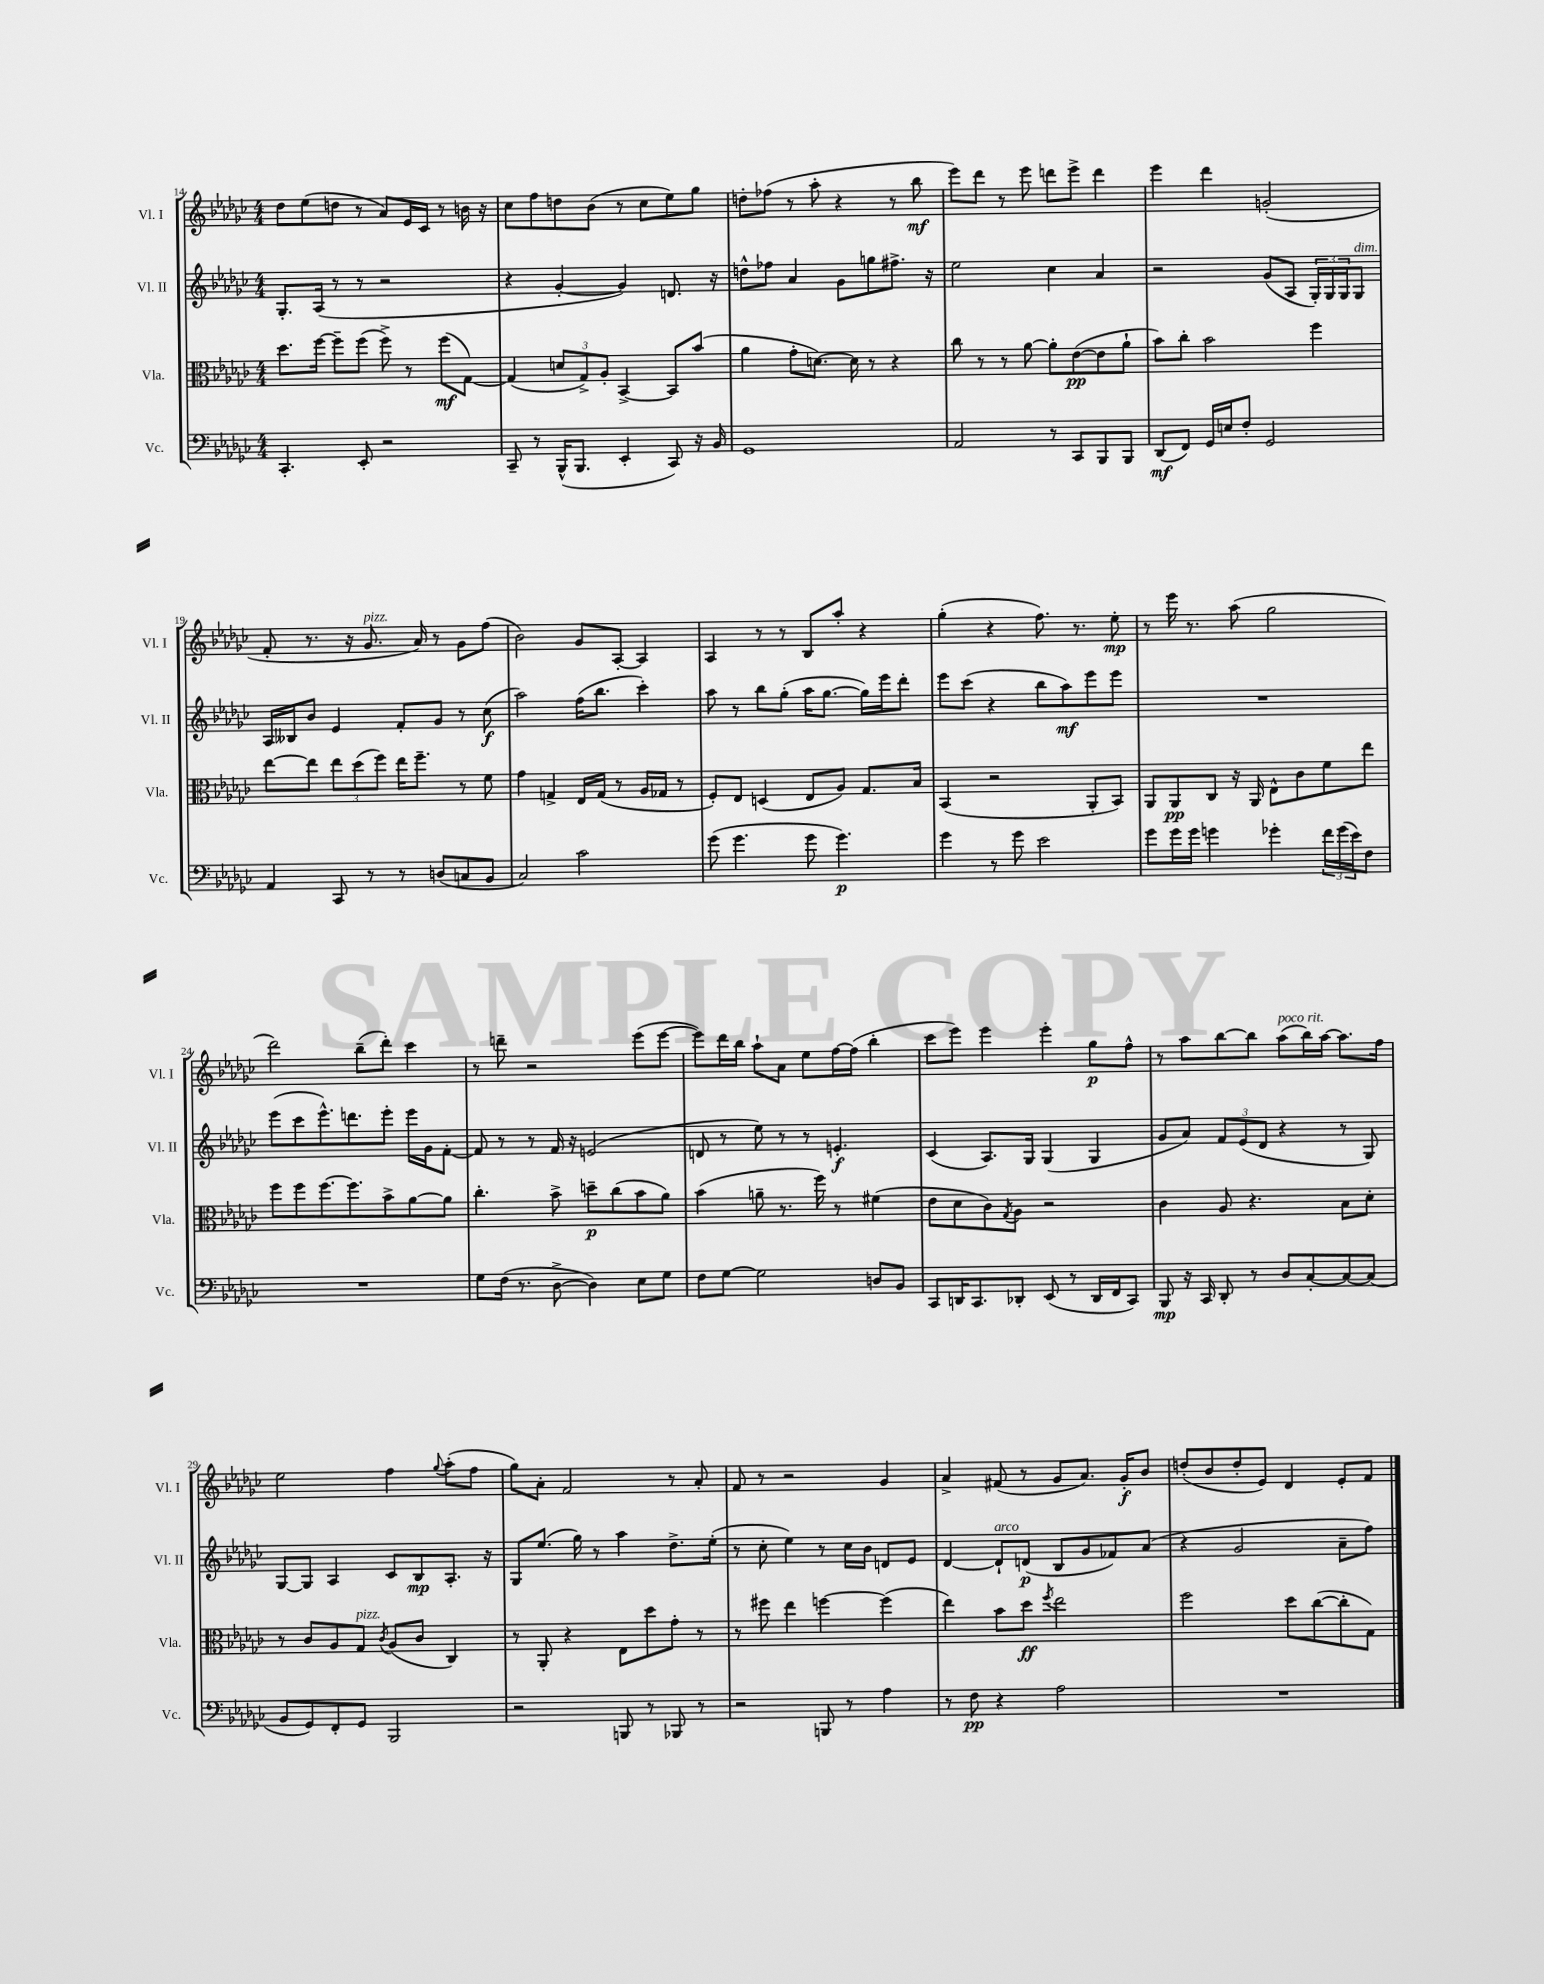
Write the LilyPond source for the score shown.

<<
\new StaffGroup <<
\new Staff = "s0" \with { instrumentName = "Vl. I" shortInstrumentName = "Vl. I" } {
    \clef treble \key ges \major \numericTimeSignature \time 4/4
    des''8 ees''8( d''8 r8 aes'8) ees'16 ces'16 r8 b'16 r16 |
    ces''8 f''8 d''8 bes'8( r8 ces''8 ees''8) ges''8 |
    d''8-. fes''8( r8 aes''8-. r4 r8 bes''8\mf |
    ees'''8) des'''8 r8 ees'''8 d'''8 ees'''8-> d'''4 |
    ees'''4 des'''4 g'2-.( |
    f'8-. r8. r16 ges'8.^\markup { \italic "pizz." } aes'16) r8 ges'8 f''8( |
    bes'2) ges'8 aes8~-. aes4 |
    aes4 r8 r8 bes8 aes''8-. r4 |
    ges''4-.( r4 f''8.) r8. ees''8-.\mp |
    r8 ees'''16 r8. aes''8( ges''2 |
    des'''2) bes''8--( des'''8-.) ces'''4 |
    r8 d'''8-- r2 ees'''8( ees'''8~ |
    ees'''8) des'''16 bes''16 aes''8-! aes'8 ees''8 f''16~ f''16( bes''4-. |
    ces'''8 ees'''8) ees'''4 ees'''4-. ges''8\p f''8-^ |
    r8 aes''8 bes''8~ bes''8 aes''8^\markup { \italic "poco rit." }( bes''16) aes''16~ aes''8. f''16 |
    ees''2 f''4 \appoggiatura { ges''8 } aes''8-.( f''8 |
    ges''8) aes'8-. f'2 r8 aes'8-. |
    f'8 r8 r2 ges'4 |
    aes'4-> fis'8( r8 ges'8 aes'8.) ges'16-.\f bes'8 |
    d''8-.( bes'8 d''8-. ees'8) des'4 ees'8-. f'8 \bar "|." |
}
\new Staff = "s1" \with { instrumentName = "Vl. II" shortInstrumentName = "Vl. II" } {
    \clef treble \key ges \major \numericTimeSignature \time 4/4
    ges8.-. aes16( r8 r8 r2 |
    r4 ges'4~-. ges'4) d'8. r16 |
    d''8-^ fes''8 aes'4 ges'8 g''8 fis''8.-> r16 |
    ees''2 ces''4 aes'4 |
    r2 ges'8( aes8 \tuplet 3/2 { ges16-.) ges16 ges16 } ges8^\markup { \italic "dim." } |
    aes16 beses16 bes'8 ees'4 f'8-. ges'8 r8 ces''8\f( |
    aes''2) f''16( bes''8. ces'''4-.) |
    aes''8 r8 bes''8 ges''8-.( aes''16 ges''8.~ ges''16) ees'''16 des'''8-. |
    ees'''8 ces'''8( r4 bes''8 aes''8\mf) ees'''8 ees'''8 |
    R1 |
    ees'''8( ces'''8 ees'''8.-^) d'''8. ees'''8-. ees'''16 ges'16 f'8~-. |
    f'8 r8 r8 f'16 r16 e'2( |
    d'8 r8 ees''8) r8 r8 e'4.-.\f |
    ces'4( aes8.) ges16 ges4( ges4 |
    ges'8 aes'8) \tuplet 3/2 { f'8 ees'8( des'8 } r4 r8 ges8) |
    ges8~ ges8 aes4 ces'8 bes8\mp aes8.-. r16 |
    ges8 ees''8.( ges''16) r8 aes''4 des''8.-> ees''16-.( |
    r8 ces''8-. ees''4) r8 ces''16 bes'16 d'8 ees'8 |
    des'4~ des'8-!^\markup { \italic "arco" } d'8\p( bes8 ges'8 fes'8) aes'8( |
    r4 ges'2 aes'8-- f''8) \bar "|." |
}
\new Staff = "s2" \with { instrumentName = "Vla." shortInstrumentName = "Vla." } {
    \clef alto \key ges \major \numericTimeSignature \time 4/4
    des''8. f''16~ f''8-- f''8( f''8->) r8 f''8\mf( ges8~) |
    ges4( \tuplet 3/2 { d'8 ges8->) aes8-. } bes,4~-> bes,8 bes'8( |
    aes'4 ges'8-. d'8.~) d'16 r8 r4 |
    ces''8 r8 r8 aes'8~ aes'8-. ees'8~\pp( ees'8 aes'8-! |
    bes'8) ces''8-. bes'2 f''4 |
    ees''8~ ees''8 \tuplet 3/2 { ees''8 des''8( f''8) } ees''16 f''8.-- r8 f'8 |
    ges'4 g4-> ees16 g16( r8 aes16 ges16 r8 |
    f8-.) ees8 d4( ees8 aes8) ges8. bes16 |
    bes,4( r2 aes,8-. bes,8) |
    aes,8 aes,8\pp ces8 r16 aes,16 ees8-^ ces'8 f'8 ees''8 |
    f''8 f''8 f''8.~ f''8. bes'8-> aes'8~ aes'8 |
    ces''4.-. bes'8-> d''8--\p ces''8( bes'8 aes'8) |
    bes'4( a'8-- r8. f''16) r8 fis'4( |
    ees'8 des'8 ces'8) \acciaccatura { ges8 } aes8 r2 |
    ces'4 aes8 r4. bes8 des'8-. |
    r8 ces'8 aes8 ges8^\markup { \italic "pizz." } \acciaccatura { ces'8 } aes8( ces'8 ces4) |
    r8 aes,8-. r4 ees8 des''8 ges'8-. r8 |
    r8 fis''8 ees''4 f''4~ f''4( |
    ees''4) bes'8 des''8\ff \acciaccatura { f''8 } ees''2 |
    f''2 des''8 ces''8~( ces''8-. ges8) \bar "|." |
}
\new Staff = "s3" \with { instrumentName = "Vc." shortInstrumentName = "Vc." } {
    \clef bass \key ges \major \numericTimeSignature \time 4/4
    ces,4.-. ees,8-. r2 |
    ces,8-- r8 bes,,16-^( bes,,8. ees,4-. ces,8) r16 bes,16 |
    ges,1 |
    aes,2 r8 ces,8 bes,,8 bes,,8 |
    des,8\mf( f,8) ges,16 e16 f8-. ges,2 |
    aes,4 ces,8 r8 r8 d8( c8 bes,8 |
    ces2) ces'2 |
    ges'8( ges'4. ges'8 ges'4.\p) |
    ges'4 r8 ges'8 ees'2 |
    ges'8 ges'16 ges'16 g'4 ges'4-. \tuplet 3/2 { f'16 ges'16( ees'16) } f8 |
    R1 |
    ges8 f16( r8. des8~-> des4) ees8 ges8 |
    f8 ges8~ ges2 d8 bes,8 |
    ces,8 d,16 ces,8. des,8-. ees,8( r8 des,16 f,16 ces,8) |
    bes,,8\mp r16 ces,16 des,8-. r8 des8 ces8~-. ces8~ ces8( |
    bes,8 ges,8) f,8-. ges,8 bes,,2 |
    r2 b,,8 r8 bes,,8 r8 |
    r2 b,,8 r8 aes4 |
    r8 f8\pp r4 aes2 |
    R1 \bar "|." |
}
>>
>>
\layout { \context { \Score currentBarNumber = #14 } }
